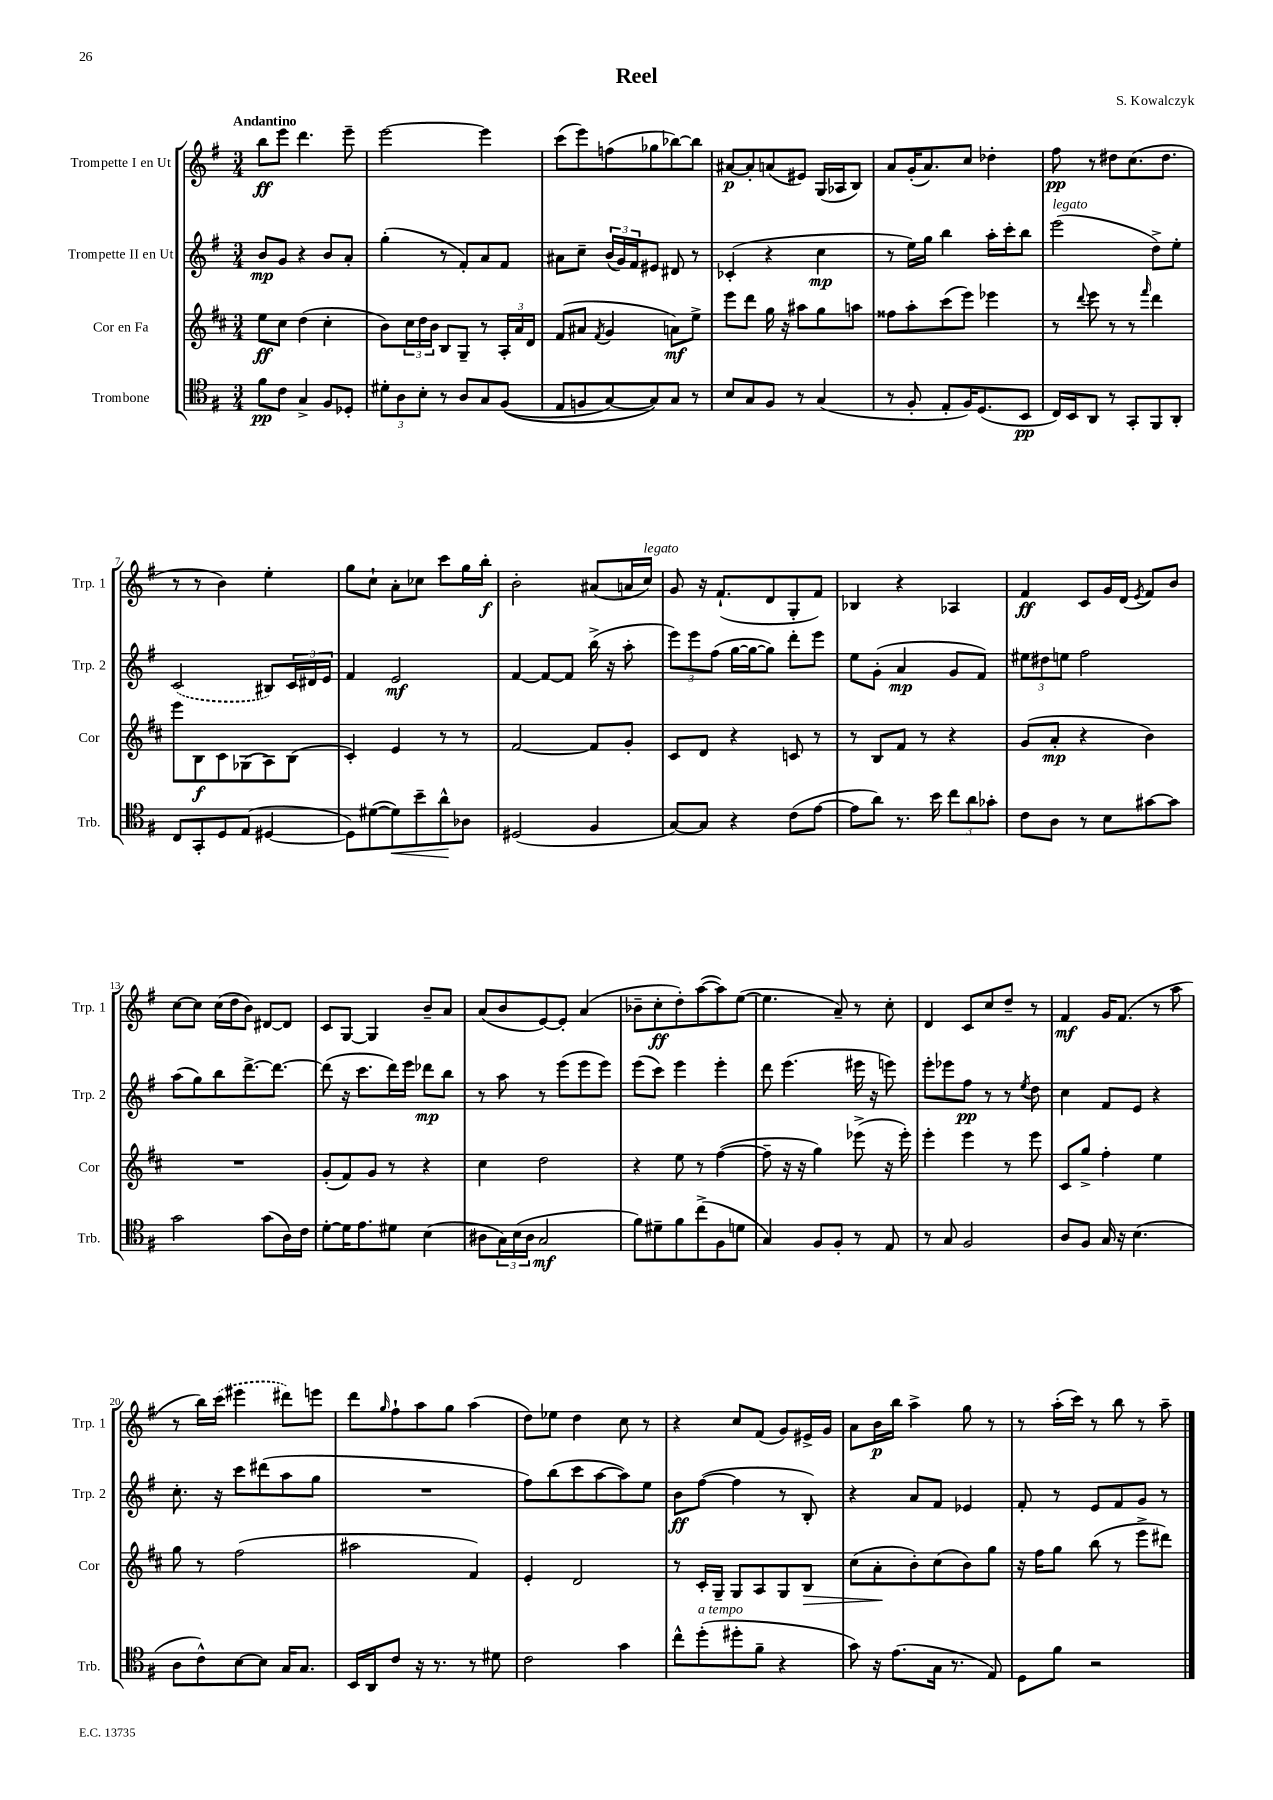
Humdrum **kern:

**kern	**dynam	**kern	**dynam	**kern	**dynam	**kern	**dynam
*part4	*part4	*part3	*part3	*part2	*part2	*part1	*part1
*staff4	*staff4	*staff3	*staff3	*staff2	*staff2	*staff1	*staff1
*I"Trombone	*	*I"Cor en Fa	*	*I"Trompette II en Ut	*	*I"Trompette I en Ut	*
*I'Trb.	*	*I'Cor	*	*I'Trp. 2	*	*I'Trp. 1	*
*clefC4	*	*clefG2	*	*clefG2	*	*clefG2	*
*k[f#]	*	*k[f#c#]	*	*k[f#]	*	*k[f#]	*
*M3/4	*	*M3/4	*	*M3/4	*	*M3/4	*
=1	=1	=1	=1	=1	=1	=1	=1
!	!	!	!	!	!	!LO:TX:a:B:t=Andantino	!
8f#\L	pp	8ee\L	ff	8b/L	mp	8bb\L	ff
8c\J	.	8cc#\J	.	8g/J	.	8eee\J	.
4G^/	.	(4dd\	.	4r	.	4.ddd\	.
8F#/L	.	4cc#'\	.	8b/L	.	.	.
8D-X'/J	.	.	.	8a'/J	.	8eee~\	.
=2	=2	=2	=2	=2	=2	=2	=2
12d#X'\L	.	8b\L)	.	(4gg'\	.	[2eee\	.
12A\	.	.	.	.	.	.	.
.	.	24cc#\L	.	.	.	.	.
12B'\J	.	24dd\	.	.	.	.	.
.	.	24b\JJ	.	.	.	.	.
8r	.	8B/L	.	8r	.	.	.
8A/L	.	8G~/J	.	8f#'/L)	.	.	.
8G/	.	8r	.	8a/	.	4eee\]	.
((8F#/J	.	24A'/LL	.	8f#/J	.	.	.
.	.	24a/	.	.	.	.	.
.	.	24d/JJ	.	.	.	.	.
=3	=3	=3	=3	=3	=3	=3	=3
8E/L	.	(8f#/L	.	8a#X\L	.	(8ccc\L	.
8Fn/	.	8a#X/J	.	8cc~\J	.	8eee\)	.
.	.	8qf#/	.	.	.	.	.
[8G/)	.	4g/	.	(24b/LL	.	(8ffn\	.
.	.	.	.	24g/)	.	.	.
.	.	.	.	24f#/J	.	.	.
8G/])	.	.	.	8e#X/J	.	8gg-X\	.
8G/J	.	8an\L)	mf	8d#X/	.	[8bb-X\)	.
8r	.	8ee^\J	.	8r	.	8bb-\J]	.
=4	=4	=4	=4	=4	=4	=4	=4
8B/L	.	8eee\L	.	(4c-X'/	.	[8a#X/L	p
8G/	.	8ddd\J	.	.	.	8a#'/]	.
8F#/J	.	16gg\	.	4r	.	(8an/	.
.	.	16r	.	.	.	.	.
8r	.	8aa#X\L	.	.	.	8e#X/J)	.
(4G/	.	8gg\	.	4cc\	mp	(16G/LL	.
.	.	.	.	.	.	16A-X/J	.
.	.	8aan\J	.	.	.	8B/J)	.
=5	=5	=5	=5	=5	=5	=5	=5
8r	.	8ff##X\L	.	8r	.	8a/L	.
8F#'/	.	8aa'\	.	16ee\LL)	.	(16g'/K	.
.	.	.	.	16gg\JJ	.	8.a/)	.
8E'/L	.	(8ccc#\	.	4bb\	.	.	.
16F#/K)	.	8eee\J)	.	.	.	8cc/J	.
(8.D/	.	.	.	.	.	.	.
.	.	4eee-X\	.	16aa'\LL	.	4dd-X'\	.
.	.	.	.	16ccc'\J	.	.	.
8BB/J	pp	.	.	8bb\J	.	.	.
=6	=6	=6	=6	=6	=6	=6	=6
!	!	!	!	!LO:TX:a:i:t=legato	!	!	!
16C/LL)	.	8r	.	(2eee\	.	8ff#\	pp
16BB/J	.	.	.	.	.	.	.
.	.	8qqddd/	.	.	.	.	.
8AA/J	.	8eee\	.	.	.	8r	.
8r	.	8r	.	.	.	8dd#X\L	.
8GG'/L	.	8r	.	.	.	(8.cc\	.
.	.	16qqfff#/	.	.	.	.	.
8FF#/	.	4ddd\	.	8dd^\L)	.	.	.
.	.	.	.	.	.	8.dd#\J	.
8AA'/J	.	.	.	8ee'\J	.	.	.
!!LO:LB:g=z
=7	=7	=7	=7	=7	=7	=7	=7
8C/L	.	8eee\L	.	(2c/	.	8r	.
8GG'/	.	8B\	f	.	.	8r	.
8D/	.	8c#\	.	.	.	4b\)	.
(8E/J	.	(8G-X\	.	.	.	.	.
[4D#X/	.	8A\)	.	8B#X/L)	.	4ee'\	.
.	.	(8B\J	.	24c/L	.	.	.
.	.	.	.	24d#X/	.	.	.
.	.	.	.	24e/JJ	.	.	.
=8	=8	=8	=8	=8	=8	=8	=8
8D#\L])	.	4c#'/)	.	4f#/	.	8gg\L	.
([8d#X\	.	.	.	.	.	8cc`\J	.
!	!LO:HP:b	!	!	!	!	!	!
8d#\])	<	4e/	.	2e/	mf	8a'\L	.
8b~\	.	.	.	.	.	8cc-X\J	.
8a^^\	.	8r	.	.	.	8ccc\L	.
8A-X\J	[	8r	.	.	.	16gg\L	.
.	.	.	.	.	.	16bb'\JJ	f
=9	=9	=9	=9	=9	=9	=9	=9
(2D#X/	.	[2f#/	.	[4f#/	.	2b'\	.
.	.	.	.	8f#/L_	.	.	.
.	.	.	.	8f#/J]	.	.	.
4F#/	.	8f#/L]	.	(16bb^\	.	(8a#X/L	.
.	.	.	.	16r	.	.	.
.	.	8g'/J	.	8aa'\	.	16an/L	.
!	!	!	!	!	!	!LO:TX:a:i:t=legato	!
.	.	.	.	.	.	16cc/JJ)	.
=10	=10	=10	=10	=10	=10	=10	=10
[8G/L)	.	8c#/L	.	12eee\L)	.	8g/	.
.	.	.	.	12eee\	.	.	.
8G/J]	.	8d/J	.	.	.	16r	.
.	.	.	.	(12ff#\J	.	.	.
.	.	.	.	.	.	(8.f#`/L	.
4r	.	4r	.	[16gg\LL	.	.	.
.	.	.	.	16gg\J_	.	.	.
.	.	.	.	8gg\J])	.	8d/	.
(8c\L	.	8cn/	.	8ddd'\L	.	8G'/	.
[8e\J	.	8r	.	8eee\J	.	8f#/J)	.
=11	=11	=11	=11	=11	=11	=11	=11
8e\L]	.	8r	.	8ee\L	.	4B-X/	.
8a\J)	.	8B/L	.	(8g'\J	.	.	.
8.r	.	8f#/J	.	4a/	mp	4r	.
.	.	8r	.	.	.	.	.
16b\	.	.	.	.	.	.	.
12cc\L	.	4r	.	8g/L	.	4A-X/	.
12a\	.	.	.	.	.	.	.
.	.	.	.	8f#/J)	.	.	.
12g-X'\J	.	.	.	.	.	.	.
=12	=12	=12	=12	=12	=12	=12	=12
8c\L	.	(8g/L	.	12ee#X\L	.	4f#/	ff
.	.	.	.	12dd#X\	.	.	.
8A\J	.	8a'/J	mp	.	.	.	.
.	.	.	.	12een\J	.	.	.
8r	.	4r	.	2ff#\	.	8c/L	.
8B\L	.	.	.	.	.	16g/L	.
.	.	.	.	.	.	(16d/JJ	.
.	.	.	.	.	.	8qe/	.
[8g#X\	.	4b\)	.	.	.	8f#/L)	.
8g#\J]	.	.	.	.	.	8b/J	.
!!LO:LB:g=z
=13	=13	=13	=13	=13	=13	=13	=13
2g\	.	2.r	.	(8aa\L	.	[8cc\L	.
.	.	.	.	8gg\)	.	8cc\J]	.
.	.	.	.	8bb\	.	(16cc\LL	.
.	.	.	.	.	.	16dd\J	.
.	.	.	.	[8.ddd^\	.	8b\J)	.
(8g\L	.	.	.	.	.	[8d#X/L	.
.	.	.	.	8.ddd\J_	.	.	.
16A\L)	.	.	.	.	.	8d#/J]	.
16c\JJ	.	.	.	.	.	.	.
=14	=14	=14	=14	=14	=14	=14	=14
[8d'\L	.	(8g'/L	.	(8ddd\]	.	8c/L	.
16d\K]	.	8f#/)	.	16r	.	[8G/J	.
8.e\	.	.	.	8.ccc\L	.	.	.
.	.	8g/J	.	.	.	4G/]	.
8d#X\J	.	8r	.	16ddd\L)	.	.	.
.	.	.	.	16eee\JJ	.	.	.
(4B\	.	4r	.	8ddd-X\L	mp	8b~/L	.
.	.	.	.	8bb\J	.	8a/J	.
=15	=15	=15	=15	=15	=15	=15	=15
8A#X\L	.	4cc#\	.	8r	.	(8a/L	.
24G\L)	.	.	.	8aa\	.	8b/	.
(24B\	.	.	.	.	.	.	.
24A#\JJ	.	.	.	.	.	.	.
2G/	mf	2dd\	.	8r	.	[8e/)	.
.	.	.	.	(8eee\L	.	8e'/J]	.
.	.	.	.	8eee\	.	(4a/	.
.	.	.	.	8eee\J)	.	.	.
=16	=16	=16	=16	=16	=16	=16	=16
8f#\L)	.	4r	.	(8eee\L	.	8b-X~\L	.
8d#X~\	.	.	.	8ccc\J)	.	8cc'\	ff
8f#\	.	8ee\	.	4eee\	.	8dd'\)	.
(8cc^\	.	8r	.	.	.	([8aa\	.
8F#\	.	([4ff#\	.	4eee'\	.	8aa\])	.
8dn\J	.	.	.	.	.	([8ee\J	.
=17	=17	=17	=17	=17	=17	=17	=17
4G/)	.	8ff#~\]	.	8ddd\	.	4.ee\]	.
.	.	16r	.	(4.eee\	.	.	.
.	.	16r	.	.	.	.	.
8F#/L	.	4gg\)	.	.	.	.	.
8F#'/J	.	.	.	.	.	8a~/)	.
8r	.	(8eee-X^\	.	16eee#X\	.	8r	.
.	.	.	.	16r	.	.	.
8E/	.	16r	.	8eeen\)	.	8cc'\	.
.	.	16eee-'\)	.	.	.	.	.
=18	=18	=18	=18	=18	=18	=18	=18
8r	.	4eee'\	.	8eee'\L	.	4d/	.
8G/	.	.	.	8eee-X\	.	.	.
2F#/	.	4eee\	.	8ff#\J	pp	8c/L	.
.	.	.	.	8r	.	8cc/	.
.	.	8r	.	8r	.	8dd~/J	.
.	.	.	.	8qee/	.	.	.
.	.	8eee\	.	8dd\	.	8r	.
=19	=19	=19	=19	=19	=19	=19	=19
8A/L	.	8c#/L	.	4cc\	.	4f#/	mf
8F#/J	.	8gg^/J	.	.	.	.	.
16G/	.	4ff#'\	.	8f#/L	.	16g/KL	.
16r	.	.	.	.	.	(8.f#/J	.
(4.B\	.	.	.	8e/J	.	.	.
.	.	4ee\	.	4r	.	8r	.
.	.	.	.	.	.	8aa\	.
!!LO:LB:g=z
=20	=20	=20	=20	=20	=20	=20	=20
8A\L	.	8gg\	.	8.cc'\	.	8r	.
8c^^\)	.	8r	.	.	.	16bb\LL)	.
.	.	.	.	16r	.	(16ccc\JJ	.
[8B\	.	(2ff#\	.	8ccc\L	.	4eee#X\	.
8B\J]	.	.	.	(8ddd#X\	.	.	.
16G/KL	.	.	.	8aa\	.	8ddd#X\L)	.
8.G/J	.	.	.	.	.	.	.
.	.	.	.	8gg\J	.	8eeen\J	.
=21	=21	=21	=21	=21	=21	=21	=21
16BB/LL	.	2aa#X\	.	2.r	.	8ddd\L	.
16AA/J	.	.	.	.	.	.	.
.	.	.	.	.	.	16qqgg/	.
8c/J	.	.	.	.	.	8ff#`\	.
16r	.	.	.	.	.	8aa\	.
8.r	.	.	.	.	.	.	.
.	.	.	.	.	.	8gg\J	.
8r	.	4f#/)	.	.	.	(4aa\	.
8d#X\	.	.	.	.	.	.	.
=22	=22	=22	=22	=22	=22	=22	=22
2c\	.	4e'/	.	8ff#\L)	.	8dd\L)	.
.	.	.	.	(8bb\	.	8ee-X\J	.
.	.	2d/	.	8ccc\	.	4dd\	.
.	.	.	.	[8aa\	.	.	.
4g\	.	.	.	8aa\])	.	8cc\	.
.	.	.	.	8ee\J	.	8r	.
=23	=23	=23	=23	=23	=23	=23	=23
8cc^^\L	.	8r	.	8b\L	ff	4r	.
!LO:TX:a:i:t=a tempo	!	!	!	!	!	!	!
(8dd'\	.	16c#'/LL	.	([8ff#\J	.	.	.
.	.	16G~/JJ	.	.	.	.	.
8dd#X'\	.	8G/L	.	4ff#\]	.	8cc/L	.
8f#~\J	.	8A/	.	.	.	(8f#/J	.
4r	.	8G/	.	8r	.	8g/L)	.
!	!	!	!LO:HP:b	!	!	!	!
.	.	8B/J	>	8B'/)	.	16e#X^/L	.
.	.	.	.	.	.	16g/JJ	.
=24	=24	=24	=24	=24	=24	=24	=24
8g\)	.	(8cc#\L	.	4r	.	8a\L	.
16r	.	8a'\	.	.	.	16b\L	p
(8.e\L	.	.	.	.	.	16bb\JJ	.
.	.	8b'\)	]	8a/L	.	4aa^\	.
16G\Jk	.	(8cc#\	.	8f#/J	.	.	.
8.r	.	.	.	.	.	.	.
.	.	8b\)	.	4e-X/	.	8gg\	.
8E/)	.	8gg\J	.	.	.	8r	.
=25	=25	=25	=25	=25	=25	=25	=25
8D\L	.	16r	.	8f#'/	.	8r	.
.	.	16ff#\KL	.	.	.	.	.
8f#\J	.	8gg\J	.	8r	.	(16aa'\LL	.
.	.	.	.	.	.	16ccc\JJ)	.
2r	.	(8bb\	.	8e/L	.	8r	.
.	.	8r	.	8f#/	.	8bb\	.
.	.	8eee^\L	.	8g/J	.	8r	.
.	.	8ddd#X\J)	.	8r	.	8aa~\	.
==	==	==	==	==	==	==	==
*-	*-	*-	*-	*-	*-	*-	*-
